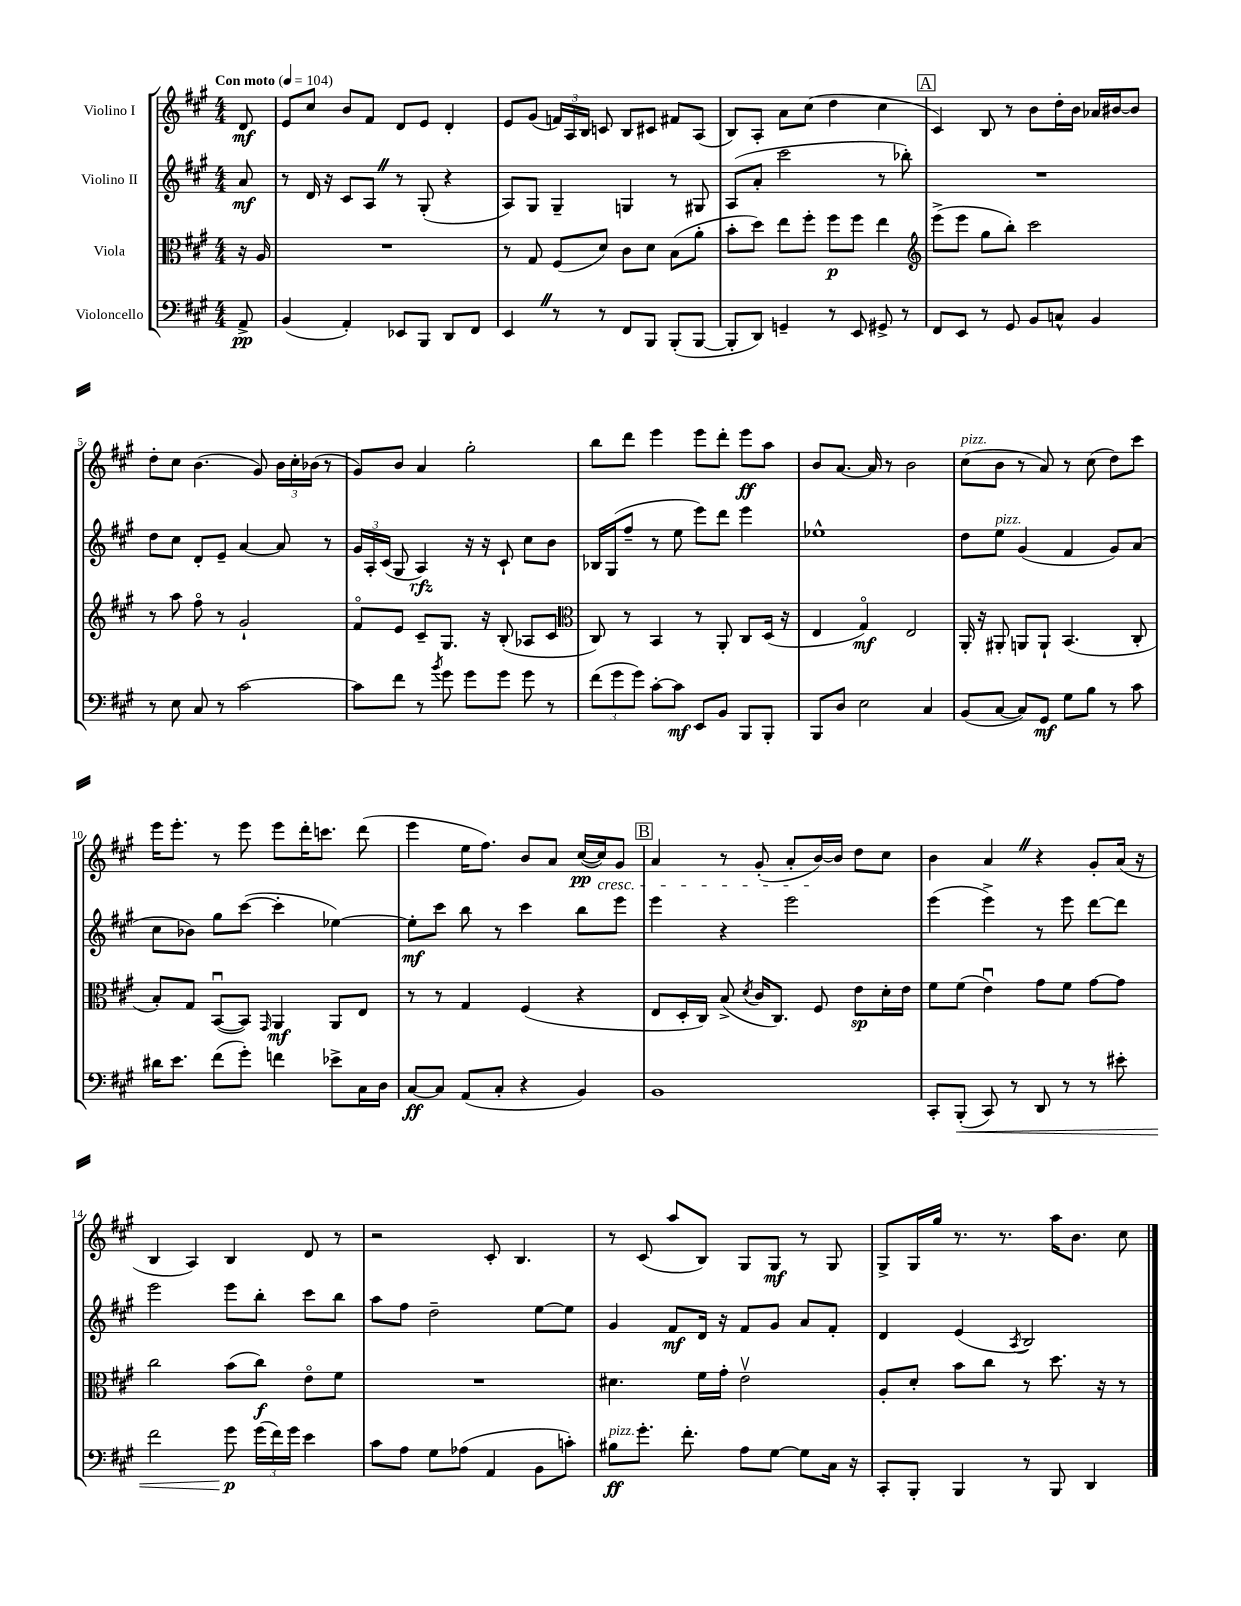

**kern	**kern	**kern	**kern
*staff4	*staff3	*staff2	*staff1
*clefF4	*clefC3	*clefG2	*clefG2
*k[f#c#g#]	*k[f#c#g#]	*k[f#c#g#]	*k[f#c#g#]
*M4/4	*M4/4	*M4/4	*M4/4
*MM104	*MM104	*MM104	*MM104
8AA^	16r	8a	8d
.	16A	.	.
=	=	=	=
(4BB	1r	8r	8e
.	.	16d	8cc#
.	.	16r	.
4AA')	.	8c#	8b
.	.	8A	8f#
8EE-	.	8r	8d
8BBB	.	(8G#'	8e
8DD	.	4r	4d'
8FF#	.	.	.
=	=	=	=
4EE	8r	8A)	8e
.	8G#	8G#	(8g#
8r	(8F#	4G#~	24f)
.	.	.	24A
.	.	.	24B
8r	8d)	.	8c
8FF#	8c#	4G	8B
8BBB	8d	.	8c#
(8BBB'	(8B	8r	8f#
[8BBB	8a'	8G#	(8A
=	=	=	=
8BBB']	8b'	(8A	8B)
8DD)	8dd)	8a'	8A'
4GG~	8ee	2ccc#	8a
.	8ff#'	.	(8cc#
8r	8ff#	.	4dd
8EE	8ff#	.	.
8GG#^	4ee	8r	4cc#
8r	.	8bb-')	.
=	=	=	=
*	*clefG2	*	*
8FF#	(8eee^	1r	4c#)
8EE	8eee	.	.
8r	8gg#	.	8B
8GG#	8bb')	.	8r
8BB	2ccc#	.	8b
8C^^	.	.	16dd'
.	.	.	16b
4BB	.	.	16a-
.	.	.	[16b#
.	.	.	8b#]
=	=	=	=
8r	8r	8dd	8dd'
8E	8aa	8cc#	8cc#
8C#	8ff#o	8d'	(4.b
8r	8r	8e~	.
[2c#	2g#`	[4a	.
.	.	.	8g#)
.	.	8a]	24b
.	.	.	24cc#'
.	.	.	(24b-
.	.	8r	8r
=	=	=	=
8c#]	8f#o	24g#	8g#)
.	.	24A'	.
.	.	(24c#	.
8f#	8e	8G#	8b
8r	8c#~	4A)	4a
8qb	.	.	.
8g#	8.G#	.	.
8g#	.	16r	2gg#'
.	16r	16r	.
8g#	(8B'	8c#`	.
8g#	8A-	8cc#	.
8r	8c#	8b	.
=	=	=	=
*	*clefC3	*	*
(12f#	8C#)	16B-	8bb
.	.	(16G#	.
12g#	.	.	.
.	8r	8ff#~	8ddd
12g#)	.	.	.
[8c#'	4BB	8r	4eee
8c#]	.	8ee	.
8EE	8r	8eee)	8eee
8BB	8AA'	8ddd	8ddd'
8BBB	8C#	4eee	8eee
8BBB'	(16D	.	8aa
.	16r	.	.
=	=	=	=
8BBB	4E	1ee-^^	8b
8D	.	.	[8.a
2E	4G#o)	.	.
.	.	.	16a]
.	.	.	8r
.	2E	.	2b
4C#	.	.	.
=	=	=	=
(8BB	16AA'	8dd	(8cc#
.	16r	.	.
[8C#	8AA#'	8ee	8b
8C#])	8AA	(4g#	8r
8GG#	8AA`	.	8a)
8G#	(4.BB	4f#	8r
8B	.	.	(8cc#
8r	.	8g#)	8dd)
8c#	8C#'	(8a	8ccc#
=	=	=	=
16d#	8B')	8cc#	16eee
8.e	.	.	8.eee'
.	8G#	8b-)	.
(8f#	([8BBu	8gg#	8r
8g#')	8BB])	([8ccc#	8eee
.	16qqGG#	.	.
4f	4AA	4ccc#']	8eee
.	.	.	16ddd'
.	.	.	8.ccc
8e-^	8AA	[4ee-)	.
16C#	8E	.	(8ddd
16D	.	.	.
=	=	=	=
[8C#	8r	8ee-']	4eee
8C#]	8r	8ccc#	.
(8AA	4G#	8bb	16ee
.	.	.	8.ff#)
8C#'	.	8r	.
4r	(4F#	4ccc#	8b
.	.	.	8a
4BB)	4r	8bb	([16cc#
.	.	.	16cc#])
.	.	8eee	8g#
=	=	=	=
1BB	8E	4eee	4a
.	16D'	.	.
.	16C#)	.	.
.	(8B^	4r	8r
.	8qd	.	.
.	16c#	.	(8g#'
.	8.C#)	.	.
.	.	2eee	8a'
.	8F#	.	[16b)
.	.	.	16b]
.	8e	.	8dd
.	16d'	.	8cc#
.	16e	.	.
=	=	=	=
8CC#'	8f#	(4eee	4b
(8BBB'	(8f#	.	.
8CC#)	4eu)	4eee^)	4a
8r	.	.	.
8DD	8g#	8r	4r
8r	8f#	8eee	.
8r	[8g#	[8ddd	8g#'
8e#'	8g#]	8ddd]	(16a
.	.	.	16r
=	=	=	=
2f#	2cc#	2eee	4B
.	.	.	4A)
8g#	(8b	8eee	4B
(24g#	8cc#)	8bb'	.
24f#)	.	.	.
24g#	.	.	.
4e	8eo	8ccc#	8d
.	8f#	8bb	8r
=	=	=	=
8c#	1r	8aa	2r
8A	.	8ff#	.
8G#	.	2dd~	.
(8A-	.	.	.
4AA	.	.	8c#'
.	.	.	4.B
8BB	.	[8ee	.
8c')	.	8ee]	.
=	=	=	=
8B#	4.d#	4g#	8r
8.g#'	.	.	(8c#
.	.	8f#	8aa
8.f#'	.	.	.
.	16f#	16d	8B)
.	16g#'	16r	.
8A	2ev	8f#	8G#
[8G#	.	8g#	8G#
8G#]	.	8a	8r
16C#	.	8f#'	8G#
16r	.	.	.
=	=	=	=
8CC#'	8A'	4d	8G#^
8BBB'	8d'	.	16G#
.	.	.	16gg#
4BBB	8b	(4e	8.r
.	8cc#	.	.
.	.	.	8.r
.	.	8qA	.
8r	8r	2B)	.
8BBB	8.dd	.	16aa
.	.	.	8.b
4DD	.	.	.
.	16r	.	.
.	8r	.	8cc#
==	==	==	==
*-	*-	*-	*-
